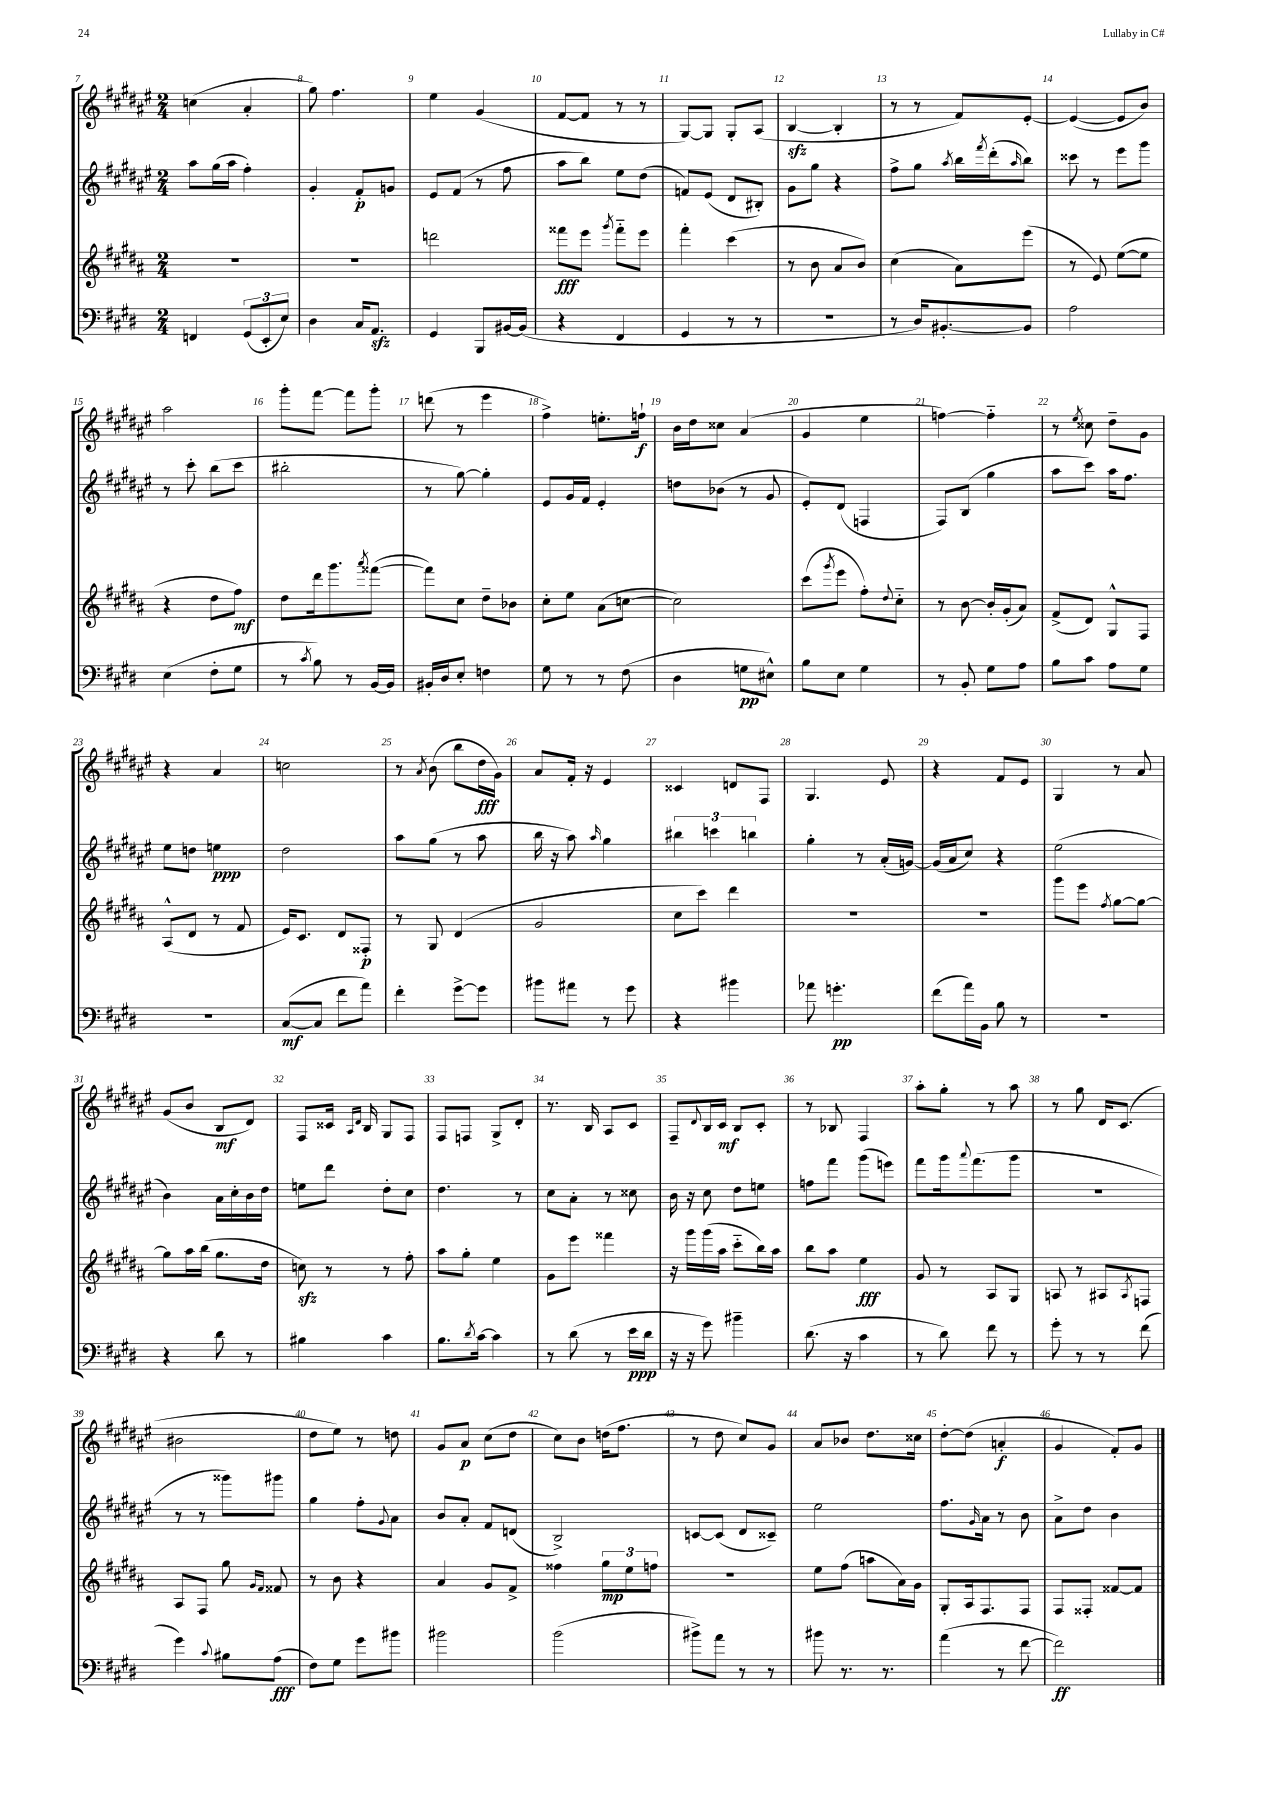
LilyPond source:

<<
\new StaffGroup <<
\new Staff = "s0" {
    \clef treble \key fis \major \numericTimeSignature \time 2/4
    c''4( ais'4-. |
    gis''8) fis''4. |
    eis''4 gis'4( |
    fis'8~ fis'8 r8 r8 |
    gis8~) gis8 gis8-. ais8( |
    b4~\sfz b4-. |
    r8 r8 fis'8) eis'8~-. |
    eis'4~( eis'8 b'8) |
    ais''2 |
    gis'''8-. fis'''8~ fis'''8 gis'''8-. |
    d'''8( r8 eis'''4 |
    fis''4->) e''8.-. f''16-!\f |
    b'16 dis''16 cisis''8 ais'4( |
    gis'4 eis''4 |
    f''4~) f''4-_ |
    r8 \acciaccatura { eis''8 } cisis''8 dis''8-- gis'8 |
    r4 ais'4 |
    c''2 |
    r8 \acciaccatura { ais'8 } b'8( b''8 dis''16\fff gis'16) |
    ais'8 fis'16-. r16 eis'4 |
    cisis'4 d'8 fis8 |
    gis4. eis'8 |
    r4 fis'8 eis'8 |
    gis4 r8 ais'8 |
    gis'8( b'8 b8\mf dis'8) |
    fis8 cisis'16 \grace { ais16 dis'16 } b16 gis8 fis8 |
    fis8 f8 gis8-> dis'8-. |
    r8. b16 ais8 cis'8 |
    fis8-- \appoggiatura { dis'8 } b16 cis'16\mf b8 cis'8-. |
    r8 bes8 fis4 |
    ais''8-. gis''8-. r8 ais''8 |
    r8 gis''8 dis'16 cis'8.( |
    bis'2 |
    dis''8 eis''8) r8 d''8 |
    gis'8 ais'8\p cis''8( dis''8 |
    cis''8) b'8 d''16( fis''8. |
    r8 dis''8 cis''8) gis'8 |
    ais'8 bes'8 dis''8. cisis''16 |
    dis''8~-. dis''8( a'4-.\f |
    gis'4 fis'8-.) gis'8 \bar "|." |
}
\new Staff = "s1" {
    \clef treble \key fis \major \numericTimeSignature \time 2/4
    ais''8 gis''16( ais''16 fis''4-.) |
    gis'4-. fis'8-.\p g'8 |
    eis'8 fis'8( r8 fis''8 |
    ais''8 b''8) eis''8 dis''8( |
    f'8) eis'8( dis'8 bis8-.) |
    gis'8 gis''8 r4 |
    fis''8-> gis''8 \acciaccatura { ais''8 } b''16 \acciaccatura { fis'''8 } dis'''16-.( \grace { ais''16 } b''8) |
    cisis'''8 r8 eis'''8 gis'''8 |
    r8 cis'''8-. b''8( cis'''8 |
    bis''2-. |
    r8 gis''8~) gis''4-. |
    eis'8 gis'16 fis'16 eis'4-. |
    d''8 bes'8( r8 gis'8 |
    eis'8-.) dis'8( f4 |
    fis8) b8( gis''4 |
    ais''8 cis'''8) ais''16 fis''8. |
    eis''8 d''8 e''4\ppp |
    dis''2 |
    ais''8 gis''8( r8 ais''8 |
    b''16 r16 ais''8) \grace { ais''16 } gis''4 |
    \tuplet 3/2 { bis''4 c'''4 b''4 } |
    gis''4-. r8 ais'16-.( g'16~) |
    g'16( ais'16 cis''8) r4 |
    eis''2( |
    b'4) ais'16 cis''16-. b'16 dis''16 |
    e''8 dis'''8 dis''8-. cis''8 |
    dis''4. r8 |
    cis''8 ais'8-. r8 cisis''8 |
    b'16 r16 cis''8 dis''8 e''8 |
    f''8 fis'''8 gis'''8( e'''8) |
    fis'''8 gis'''16 \appoggiatura { ais'''8 } fis'''8.( gis'''8 |
    r2 |
    r8 r8 gisis'''8) gis'''8 |
    gis''4 fis''8-. \appoggiatura { gis'8 } ais'8 |
    b'8 ais'8-. fis'8 d'8( |
    b2->) |
    c'8~ c'8( dis'8 cisis'8--) |
    eis''2 |
    fis''8. \grace { gis'16 } ais'16 r8 b'8 |
    ais'8-> dis''8 b'4 \bar "|." |
}
\new Staff = "s2" {
    \clef treble \key b \major \numericTimeSignature \time 2/4
    R2 |
    R2 |
    d'''2 |
    fisis'''8\fff e'''8 \acciaccatura { gis'''8 } fisis'''8-_ e'''8 |
    fis'''4-. cis'''4( |
    r8 b'8 ais'8 b'8) |
    cis''4( ais'8) e'''8( |
    r8 e'8) e''8~( e''8 |
    r4 dis''8 fis''8\mf) |
    dis''8 dis'''16 gis'''8. \acciaccatura { ais'''8 } fisis'''8~( |
    fisis'''8) cis''8 dis''8-- bes'8 |
    cis''8-. e''8 ais'8( c''8~ |
    c''2) |
    cis'''8( \acciaccatura { gis'''8 } e'''8 fis''8-.) \appoggiatura { dis''8 } cis''8-_ |
    r8 b'8~ b'16-. gis'16-.( ais'8) |
    fis'8->( dis'8) gis8-^ fis8 |
    ais8-^( dis'8 r8 fis'8 |
    e'16) cis'8. dis'8 fisis8-.\p |
    r8 gis8 dis'4( |
    gis'2 |
    cis''8 cis'''8) dis'''4 |
    R2 |
    R2 |
    gis'''8 e'''8 \acciaccatura { fis''8 } gis''8~ gis''8~ |
    gis''8 ais''16 b''16( gis''8. dis''16 |
    c''8\sfz) r8 r8 fis''8-. |
    ais''8 gis''8-. e''4 |
    gis'8 e'''8 fisis'''4 |
    r16 gis'''16 gis'''16( ais''16 cis'''8-_ b''16) ais''16 |
    b''8 ais''8 e''4\fff |
    gis'8 r8 ais8 gis8 |
    a8 r8 ais8 \acciaccatura { ais8 } f8 |
    ais8 fis8 gis''8 \grace { gis'16 fis'16 } fisis'8 |
    r8 b'8 r4 |
    ais'4 gis'8 fis'8-> |
    fisis''4 \tuplet 3/2 { gis''8\mp e''8 f''8 } |
    R2 |
    e''8 fis''8( a''8 ais'16) gis'16 |
    gis8-. ais16 fis8. fis8 |
    fis8 fisis8-. fisis'8~ fisis'8 \bar "|." |
}
\new Staff = "s3" {
    \clef bass \key e \major \numericTimeSignature \time 2/4
    f,4 \tuplet 3/2 { gis,8( e,8-. e8) } |
    dis4 cis16 a,8.\sfz |
    gis,4 b,,8 bis,16~ bis,16( |
    r4 fis,4 |
    gis,4 r8 r8 |
    r2 |
    r8 dis16) bis,8.~-. bis,8 |
    a2 |
    e4( fis8-. gis8 |
    r8 \acciaccatura { cis'8 } b8) r8 b,16~ b,16 |
    bis,16-. dis16 e8-. f4 |
    gis8 r8 r8 fis8( |
    dis4 g8\pp eis8-^) |
    b8 e8 gis4 |
    r8 b,8-. gis8 a8 |
    b8 cis'8 a8 gis8 |
    r2 |
    cis8~\mf( cis8 fis'8 a'8) |
    fis'4-. gis'8~-> gis'8 |
    bis'8 ais'8 r8 gis'8 |
    r4 bis'4 |
    aes'8 g'4.-.\pp |
    fis'8( a'16) b,16 b8 r8 |
    r2 |
    r4 dis'8 r8 |
    bis4 cis'4 |
    b8. \acciaccatura { dis'8 } cis'16~ cis'4 |
    r8 dis'8( r8 e'16\ppp dis'16 |
    r16 r16 gis'8) bis'4-- |
    dis'8.( r16 cis'4 |
    r8 dis'8) fis'8 r8 |
    gis'8-. r8 r8 fis'8( |
    gis'4) \appoggiatura { cis'8 } bis8 a8\fff( |
    fis8) gis8 gis'8 bis'8 |
    bis'2 |
    b'2( |
    bis'8->) a'8 r8 r8 |
    bis'8 r8. r8. |
    a'4( r8 fis'8~ |
    fis'2\ff) \bar "|." |
}
>>
>>
\layout { \context { \Score currentBarNumber = #7 \override BarNumber.break-visibility = ##(#f #t #t) barNumberVisibility = #all-bar-numbers-visible } }
